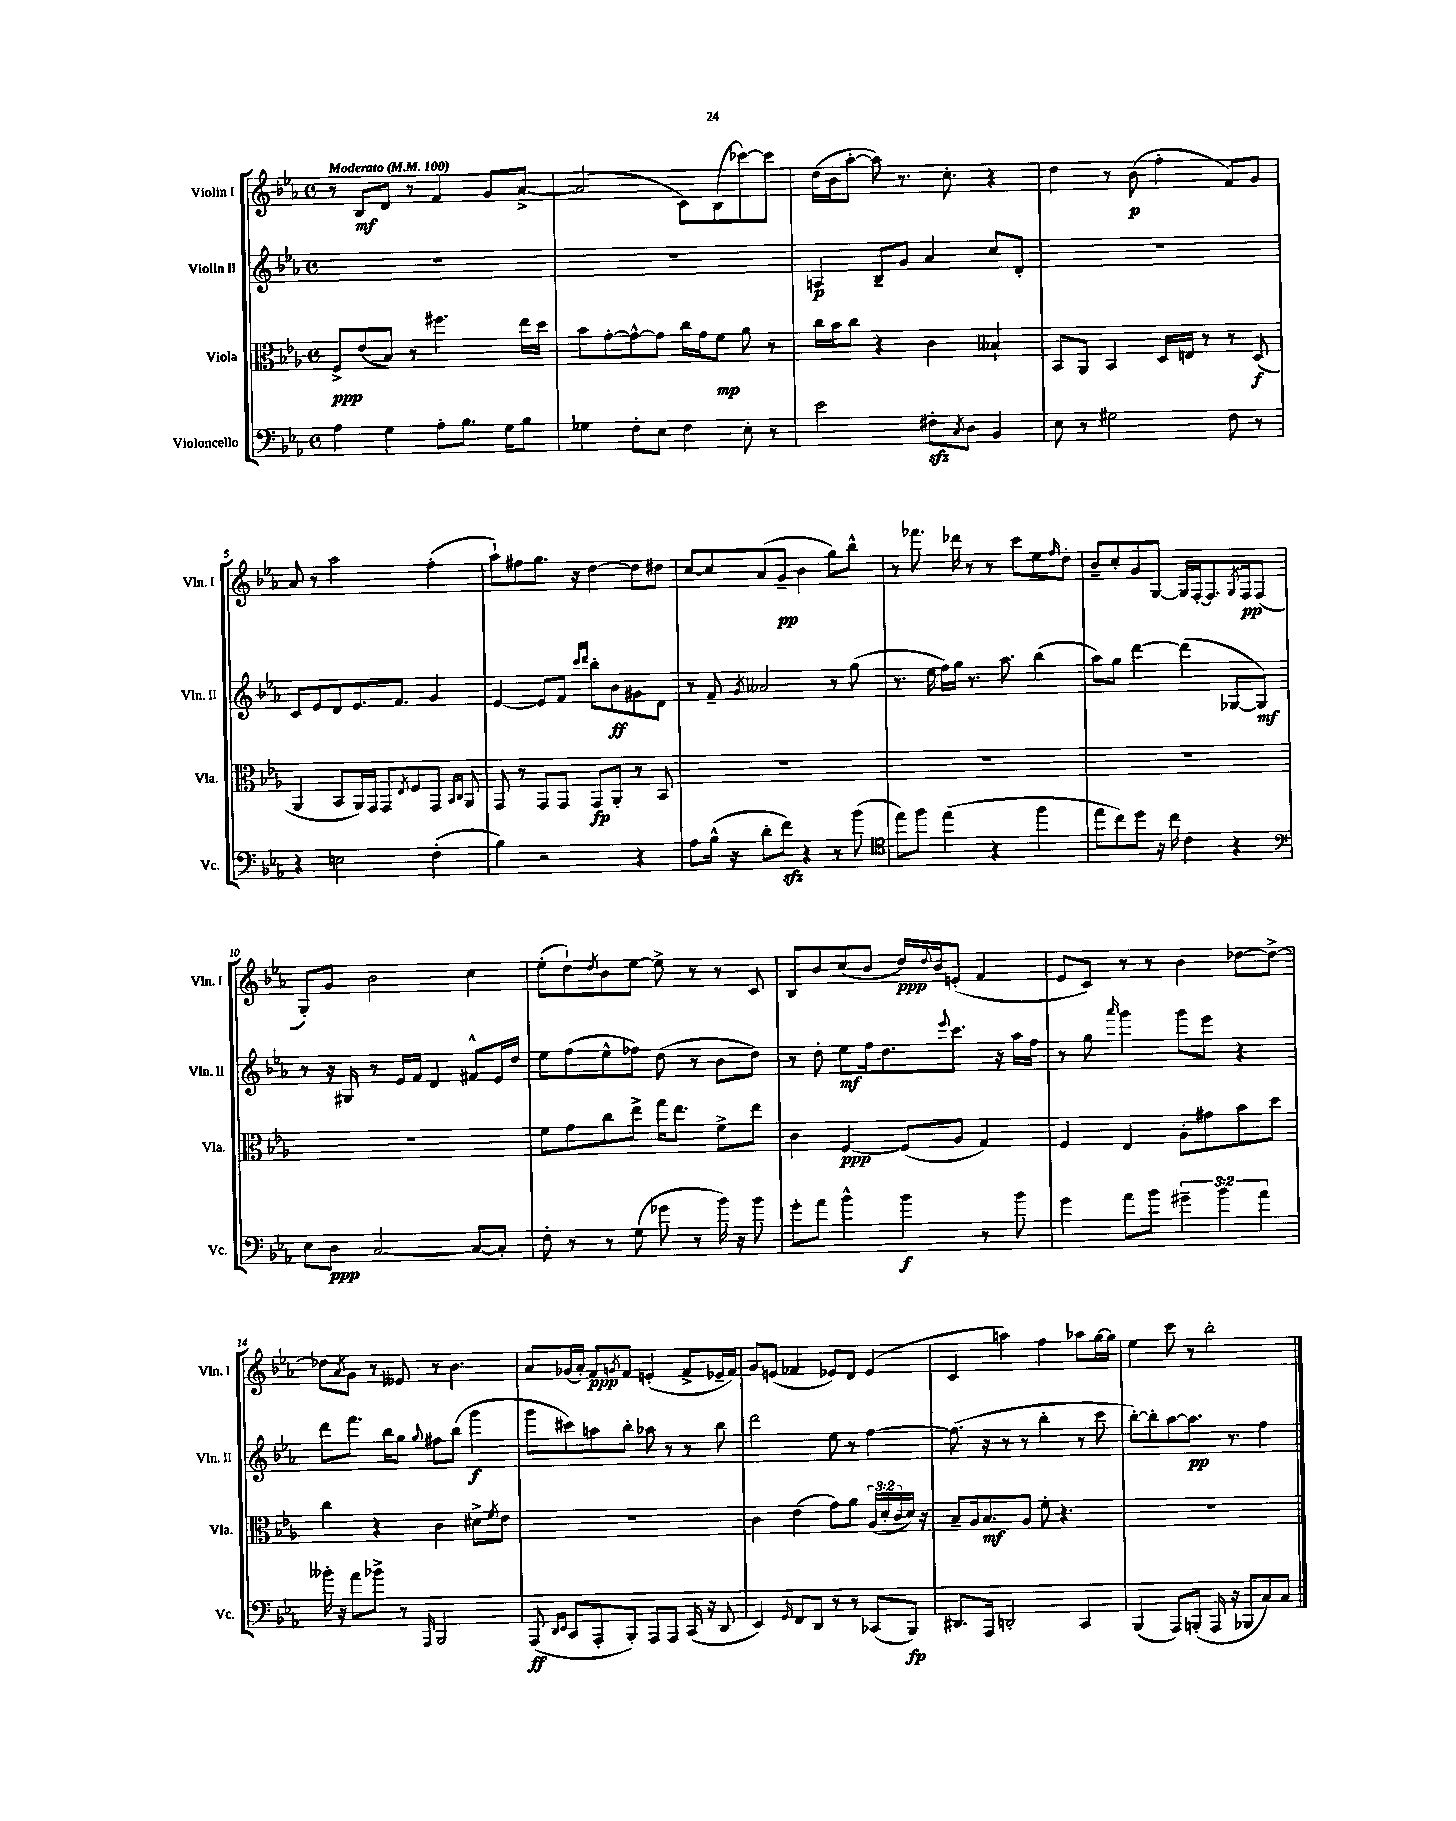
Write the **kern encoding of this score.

**kern	**kern	**kern	**kern
*staff4	*staff3	*staff2	*staff1
*clefF4	*clefC3	*clefG2	*clefG2
*k[b-e-a-]	*k[b-e-a-]	*k[b-e-a-]	*k[b-e-a-]
*M4/4	*M4/4	*M4/4	*M4/4
*met(c)	*met(c)	*met(c)	*met(c)
*MM100	*MM100	*MM100	*MM100
4A-\	8F^/L	1r	8r
.	(8e-/	.	8B-/L
4G\	8B-/J)	.	8d/J
.	8r	.	8r
8A-'\L	4.ff#\	.	4f/
8.B-\J	.	.	.
.	.	.	8g/L
16G\LK	.	.	.
8B-\J	16ee-\LL	.	[8a-^/J
.	16dd\JJ	.	.
=	=	=	=
4G-\	8b-\L	1r	(2a-/]
.	[8g'\	.	.
8F'\L	8g^^\_	.	.
8E-\J	8g\]J	.	.
4F\	16cc\LL	.	8c\L)
.	16g\J	.	.
.	8f\J	.	(8B-\
8E-'\	8a-\	.	[8ccc-\)
8r	8r	.	8ccc-\]J
=	=	=	=
2e-\	16cc\LL	4A/	(16dd\LL
.	16b-\J	.	16b-\J
.	8cc\J	.	[8aa-'\J
.	4r	8B-~/L	8aa-\])
.	.	8g/J	8.r
8F#'\L	4c\	4a-/	.
.	.	.	8.cc'\
8qC/	.	.	.
8D\J	.	.	.
4BB-/	4B--`/	8cc/L	4r
.	.	8d'/J	.
=	=	=	=
8E-\	8BB-/L	1r	4dd\
8r	8AA-/J	.	.
2G#\	4BB-/	.	8r
.	.	.	(8b-\
.	16D/LL	.	4ff'\
.	16E/JJ	.	.
.	8r	.	.
8F\	8r	.	8f/L)
8r	(8D/	.	8g/J
=	=	=	=
4r	4AA-/	8c/L	8a-/
.	.	8e-/	8r
2E\	8BB-/L	8d/	2aa-\
.	16AA-/L)	8.e-/	.
.	16GG/JJ	.	.
.	8GG/L	.	.
.	.	8.f/J	.
.	8qE-/	.	.
.	8F/	.	.
(4F'\	8GG/J	4g/	(4ff'\
.	16qqBB-/LL	.	.
.	16qqC/JJ	.	.
.	8AA-/	.	.
=	=	=	=
4B-\)	8GG/	[4e-/	8aa-`\L)
.	8r	.	8ff#\
2r	8GG/L	8e-/]L	8.gg\J
.	8GG/J	8f/J	.
.	.	.	16r
.	.	16qqccc/LL	.
.	.	16qqddd/JJ	.
.	8GG/L	8bb-'\L	[4dd\
.	8AA-'/J	8b-\	.
4r	8r	8g#\	8dd\]L
.	8BB-/	8d\J	8dd#\J
=	=	=	=
8A-\L	1r	8r	[8cc/L
(16B-^^\Jk	.	8f~/	8cc/]
16r	.	.	.
.	.	8qg/	.
8d'\L	.	2a--/	(8a-/
8f\J)	.	.	8g~/J
4r	.	.	4b-\
8r	.	8r	8gg\L)
(8b-\	.	(8gg\	8bb-^^\J
=	=	=	=
*clefC4	*	*	*
8ee-\L)	1r	8.r	8r
8ff\J	.	.	8.fff-\
.	.	16ee-\	.
(4ee-\	.	16ff\LL)	.
.	.	16gg\JJ	16ddd-\
.	.	8.r	8r
4r	.	.	8r
.	.	8.aa-\	.
.	.	.	8ccc\L
4ff\	.	(4bb-\	8ee-\
.	.	.	16qqff/
.	.	.	8dd'\J
=	=	=	=
8ee-\L	1r	8aa-\L)	8b-~/L
8cc\)	.	8gg\J	8cc'/
8dd\J	.	[4ddd\	8g/
16r	.	.	[8G/J
16cc\	.	.	.
4c\	.	(4ddd\]	16G/]LL
.	.	.	[16F'/J
.	.	.	8.F/]
4r	.	[8G-/L	.
.	.	.	8qG/
.	.	.	16F/k
.	.	8G-/]J)	(8F/J
=	=	=	=
*clefF4	*	*	*
8E-\L	1r	8r	8G'/L)
8D\J	.	16r	8g/J
.	.	16G#/	.
[2C/	.	8r	2b-\
.	.	16e-/LL	.
.	.	16f/JJ	.
.	.	4d/	.
8C/_L	.	8f#^^/L	4cc\
8C'/]J	.	16e-/L	.
.	.	16dd/JJ	.
=	=	=	=
8F'\	8f\L	8ee-\L	(8ee-'\L
8r	8g\	(8ff\	8dd`\)
.	.	.	8qdd/
8r	8cc\	8ee-^^\	8b-\
(8G\	8ee-^\J	8ff-\J)	[8ee-\J
8g-\	16gg\LK	(8dd\	8ee-^\]
.	8.ee-\J	.	.
8r	.	8r	8r
16b-\)	8f^\L	8b-\L	8r
16r	.	.	.
8b-\	8ee-\J	8dd\J)	8c/
=	=	=	=
8g'\L	4c\	8r	8B-/L
8a-\J	.	8dd'\	8b-/
4b-^^\	[4F/	8ee-\L	(8cc/
.	.	16ff\k	8b-/J
.	.	8.dd\	.
4b-\	(8F/]L	.	16dd/LL)
.	.	.	8qqdd/
.	.	.	16b-/J
.	.	8qqeee-/	.
.	8A-/J	8.ccc\J	(8e'/J
8r	4G/)	.	4f/
.	.	16r	.
8b-\	.	16aa-\LL	.
.	.	16ff\JJ	.
=	=	=	=
4g\	4F/	8r	8e-/L
.	.	8gg\	8c/J)
.	.	16qqaaa-/	.
8a-\L	4E-/	4ggg\	8r
8b-\J	.	.	8r
6g#~\	8A-'\L	8ggg\L	4b-\
.	8g#\	8eee-\J	.
6b-\	.	.	.
.	8b-\	4r	[8dd-\L
6a-\	.	.	.
.	8dd\J	.	8dd-^\_J
=	=	=	=
16b--'\	4cc\	8ddd\L	8dd-\]L
16r	.	.	.
.	.	.	8qa-/
8a-\L	.	8.fff\J	8g\J
8b-^\J	4r	.	8r
.	.	16bb-\LK	.
8r	.	8gg\J	8e--/
16qqAAA-/	.	8qqgg/	.
2BBB-/	4c\	8ff#\L	8r
.	.	(8bb-\J	4.b-\
.	8d#^\L	4ggg\	.
.	8qf/	.	.
.	8e-\J	.	.
=	=	=	=
(8AAA-/	1r	8ggg\L	8a-/L
16qqDD/LL	.	.	.
16qqEE-/JJ	.	.	.
8CC/L	.	8ccc#\)	(16g-/L
.	.	.	16a-'/JJ)
8AAA-'/	.	8aa\	8f/L
.	.	.	8qg/
8BBB-'/J)	.	8bb-'\J	8f/J
8AAA-/L	.	8aa-\	(4e'/
8AAA-/J	.	8r	.
(16CC/	.	8r	8f^/L
16r	.	.	.
8DD/	.	8bb-\	16e-~/L
.	.	.	16f/JJ)
=	=	=	=
4EE-/)	4c\	2ddd\	8g/L
.	.	.	(8e/J
16qqGG/	.	.	.
8FF/L	(4e-\	.	4f-/
8DD/J	.	.	.
8r	8g\L)	8ee-\	8e-/L)
8r	8a-\J	8r	8d/J
(8CC-/L	(24A-/LL	[4ff\	(4e-/
.	24d'/	.	.
.	24c/	.	.
8BBB-/J)	16d/JJ)	.	.
.	16r	.	.
=	=	=	=
8.DD#/L	8B-~/L	(8.ff\]	4c/
.	16A-/k	.	.
16AAA-/Jk	8.B-/	16r	.
2DD'/	.	8r	4aa\)
.	8A-/J	8r	.
.	8f'\	4bb-'\	4ff\
.	4.r	.	.
4CC/	.	8r	8aa-\L
.	.	8ccc\	[16gg\L
.	.	.	16gg\]JJ
=	=	=	=
(4BBB-/	1r	[8bb-'\L)	4ee-\
.	.	8bb-'\]	.
8AAA-/L)	.	[8aa-\	8ccc\
(8BBB'/J	.	8.aa-\]J	8r
16AAA-/	.	.	2bb-'\
16r	.	8.r	.
8BBB-/L	.	.	.
8C/)	.	4ff\	.
8C/J	.	.	.
==	==	==	==
*-	*-	*-	*-
